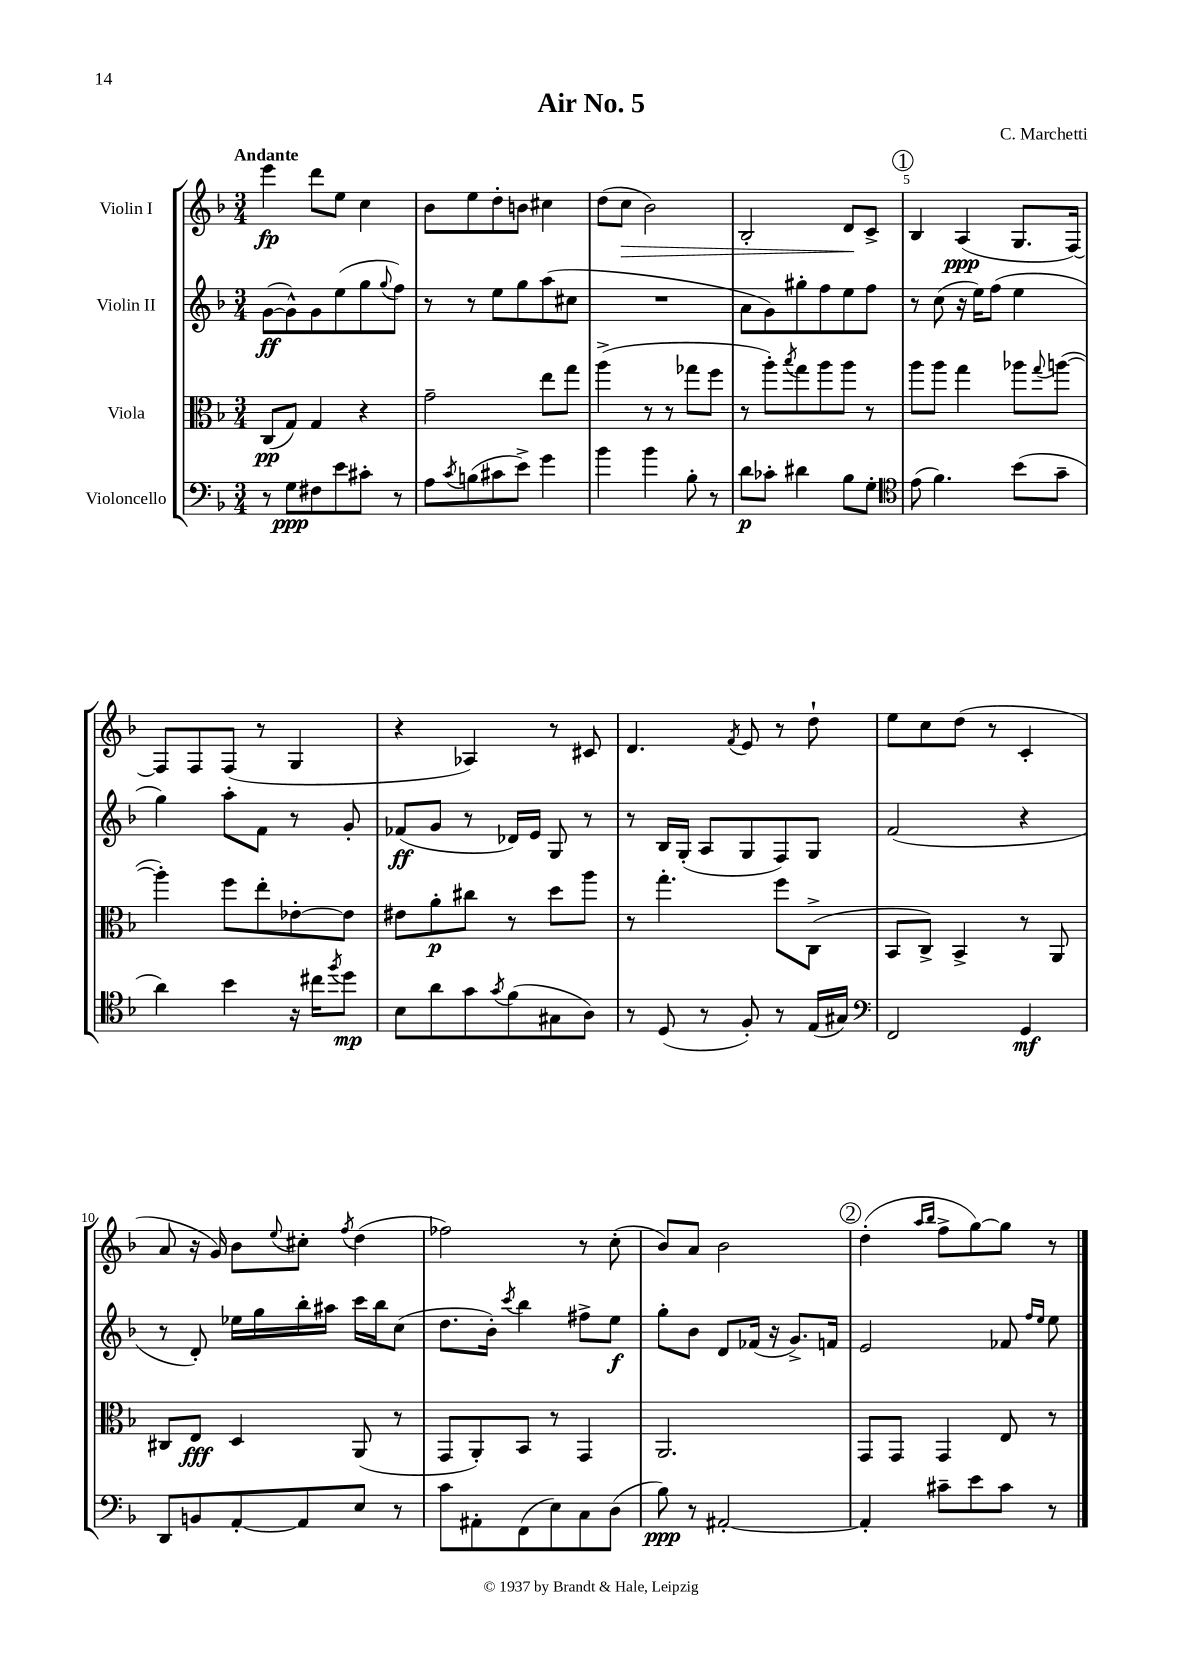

**kern	**kern	**kern	**kern
*staff4	*staff3	*staff2	*staff1
*clefF4	*clefC3	*clefG2	*clefG2
*k[b-]	*k[b-]	*k[b-]	*k[b-]
*M3/4	*M3/4	*M3/4	*M3/4
8r	(8C	([8g	4eee
8G	8G)	8g^^])	.
8F#	4G	8g	8ddd
8e	.	(8ee	8ee
8c#'	4r	8gg	4cc
.	.	8qqgg	.
8r	.	8ff)	.
=	=	=	=
8A	2g~	8r	8b-
8qc	.	.	.
(8B	.	8r	8ee
8c#	.	8ee	8dd'
8e^)	.	8gg	8b
4g	8ee	(8aa	4cc#
.	8gg	8cc#	.
=	=	=	=
4b-	(4aa^	2.r	(8dd
.	.	.	8cc
4b-	8r	.	2b-)
.	8r	.	.
8B-'	8gg-	.	.
8r	8ff	.	.
=	=	=	=
8d	8r	8a	2B-'
8c-'	8aa')	8g)	.
.	8qbb-	.	.
4d#	8gg	8gg#'	.
.	8aa	8ff	.
8B-	8aa	8ee	8d
8G'	8r	8ff	8c^
=	=	=	=
*clefC4	*	*	*
(8e	8aa	8r	4B-
4.f)	8aa	(8cc	.
.	4gg	16r	(4A
.	.	16ee)	.
.	.	(8ff	.
(8b-	8aa-	4ee	8.G
.	8qqgg	.	.
8g~	([8aa	.	.
.	.	.	[16F)
=	=	=	=
4a)	4aa'])	4gg)	8F]
.	.	.	8F
4b-	8ff	8aa'	(8F
.	8ee'	8f	8r
16r	[8e-'	8r	4G
16cc#	.	.	.
8qff	.	.	.
8dd	8e-]	8g'	.
=	=	=	=
8B-	8e#	(8f-	4r
8a	8a'	8g	.
8g	8cc#	8r	4A-)
8qg	.	.	.
(8f	8r	16d-)	.
.	.	16e	.
8G#	8dd	8G	8r
8A)	8aa	8r	8c#
=	=	=	=
8r	8r	8r	4.d
(8D	4.gg'	16B-	.
.	.	(16G'	.
8r	.	8A	.
.	.	.	8qf
8F')	.	8G	8e
8r	8ff	8F)	8r
(16E	(8C^	8G	8dd`
16G#)	.	.	.
=	=	=	=
*clefF4	*	*	*
2FF	8BB-	(2f	8ee
.	8C^)	.	8cc
.	4BB-^	.	(8dd
.	.	.	8r
4GG	8r	4r	4c'
.	8AA	.	.
=	=	=	=
8DD	8C#	8r	8a
8BB	8E	8d')	16r
.	.	.	16g)
[8AA'	4D	16ee-	8b-
.	.	16gg	.
.	.	.	8qqee
8AA]	.	16bb-'	8cc#'
.	.	16aa#	.
.	.	.	8qff
8E	(8AA	16ccc	(4dd
.	.	16bb-	.
8r	8r	(8cc	.
=	=	=	=
8c	8GG	8.dd	2ff-)
8AA#'	8AA')	.	.
.	.	16b-')	.
.	.	8qccc	.
(8FF	8BB-	4bb-	.
8E)	8r	.	.
8C	4GG	8ff#^	8r
(8D	.	8ee	(8cc'
=	=	=	=
8B-)	2.AA	8gg'	8b-)
8r	.	8b-	8a
[2AA#'	.	8d	2b-
.	.	(16f-	.
.	.	16r	.
.	.	8.g^)	.
.	.	16f	.
=	=	=	=
4AA#']	8GG	2e	(4dd'
.	8GG	.	.
.	.	.	16qqaa
.	.	.	16qqbb-
8c#~	4GG	.	8ff^
8e	.	.	[8gg)
8c#	8E	8f-	8gg]
.	.	16qqff	.
.	.	16qqee	.
8r	8r	8ee	8r
==	==	==	==
*-	*-	*-	*-
